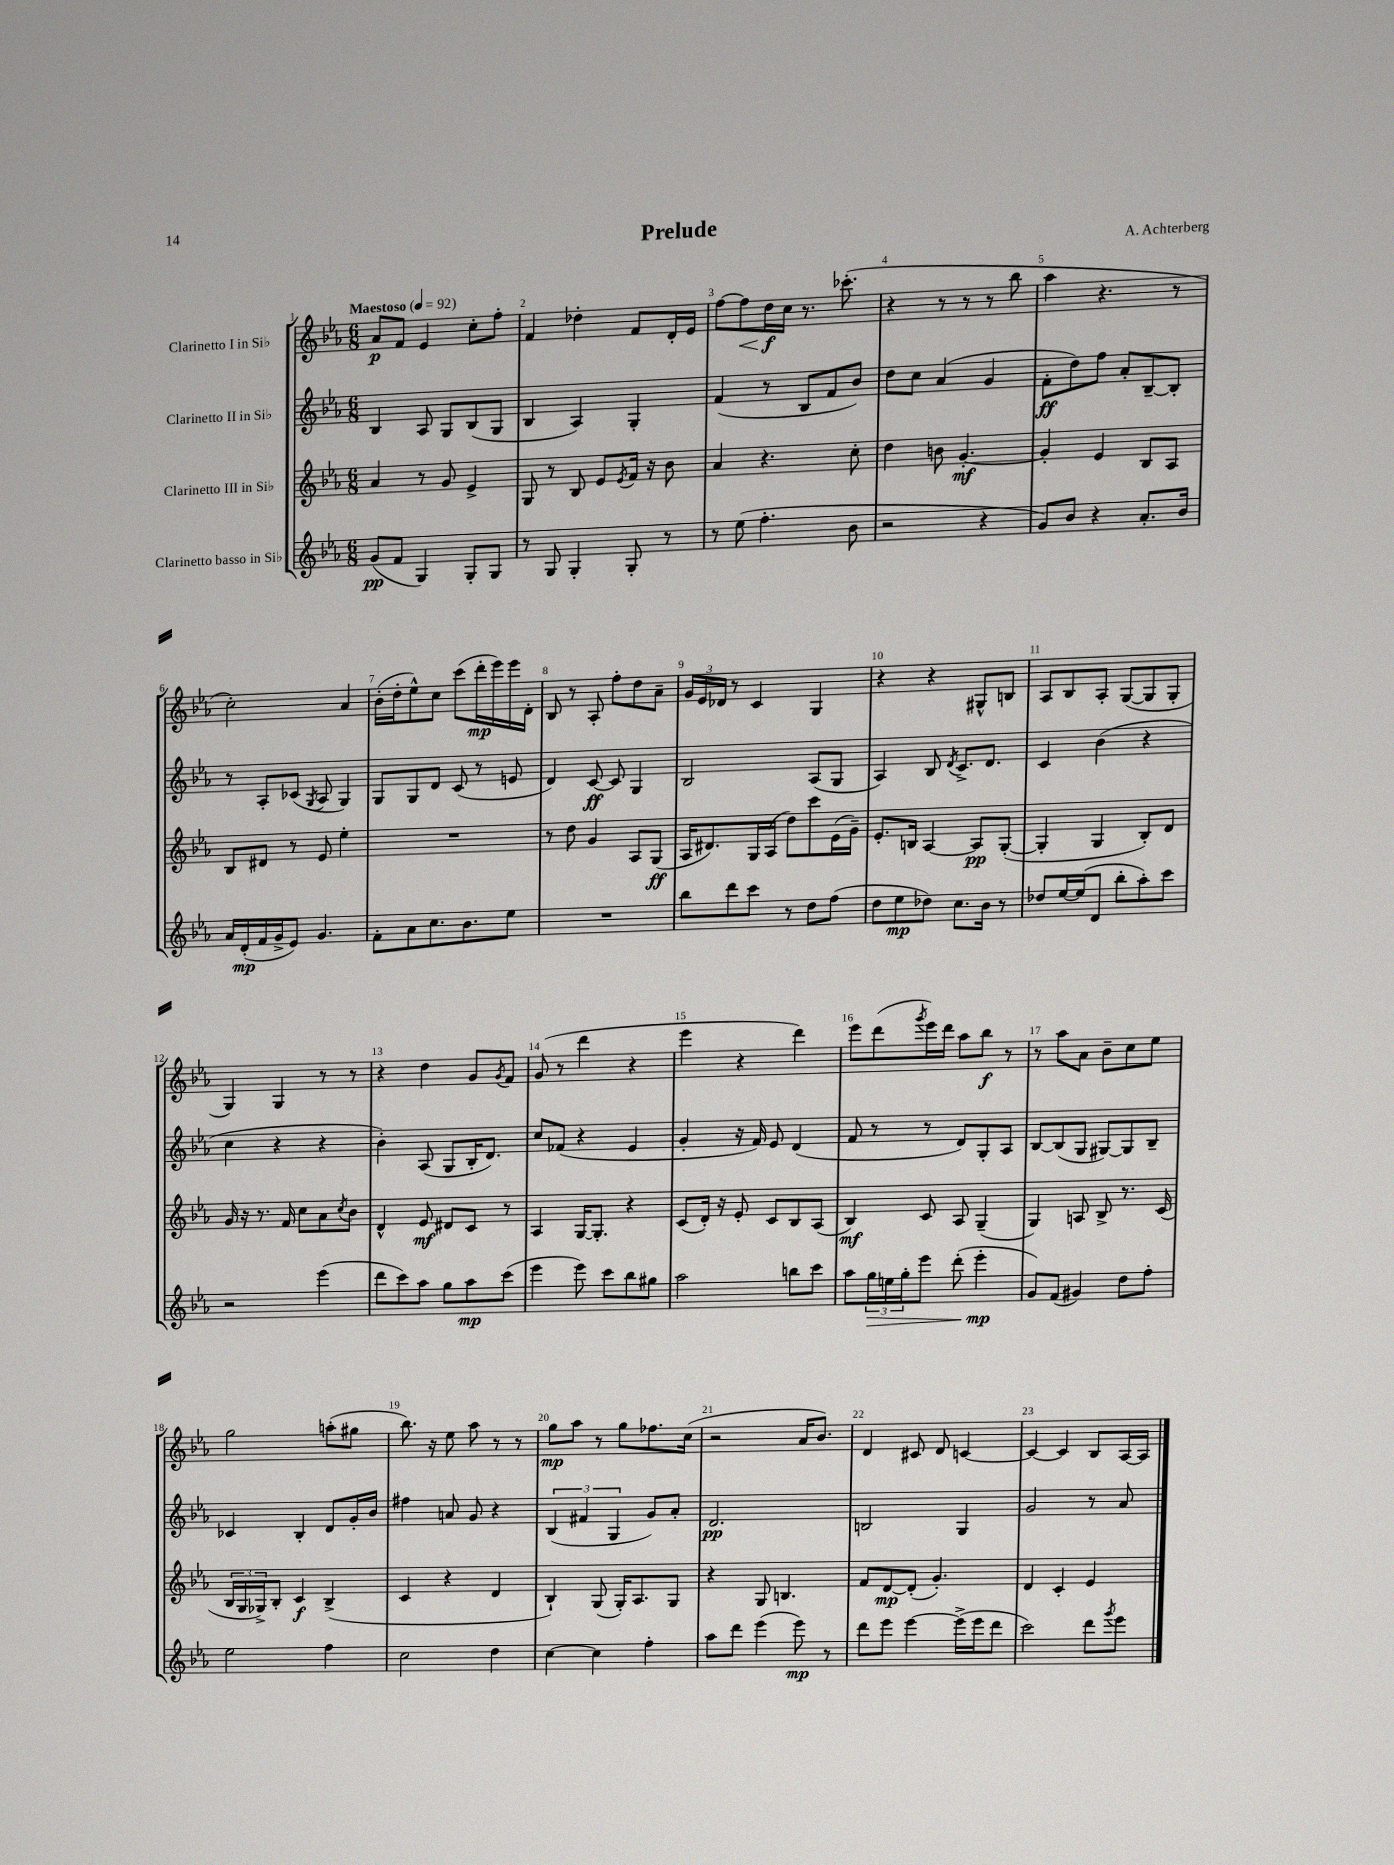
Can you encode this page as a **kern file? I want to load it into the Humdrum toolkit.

**kern	**kern	**kern	**kern
*staff4	*staff3	*staff2	*staff1
*clefG2	*clefG2	*clefG2	*clefG2
*k[b-e-a-]	*k[b-e-a-]	*k[b-e-a-]	*k[b-e-a-]
*M6/8	*M6/8	*M6/8	*M6/8
*MM92	*MM92	*MM92	*MM92
(8g	4a-	4B-	8a-
8f	.	.	8f
4G)	8r	8A-	4e-
.	8g	8G	.
8G'	4e-^	(8B-	8cc'
8G	.	8G	8ff'
=	=	=	=
8r	8G	4B-	4f
8G	8r	.	.
4G'	8B-	4A-)	4dd-'
.	8e-	.	.
.	8qe-	.	.
8G'	16f	4G'	8f
.	16r	.	.
8r	8b-	.	16d'
.	.	.	16e-
=	=	=	=
8r	4a-	(4f	[8ff
(8ee-	.	.	8ff]
4.ff'	4.r	8r	16dd
.	.	.	16cc
.	.	8B-	8.r
.	.	8f	.
.	.	.	(8.ccc-'
8b-	8cc'	8b-)	.
=	=	=	=
2r	4dd	8dd	4r
.	.	8cc	.
.	8b	(4a-	8r
.	[4.g'	.	8r
4r	.	4g	8r
.	.	.	8bb-
=	=	=	=
8g)	4g']	8f'	4aa-
8b-	.	8dd)	.
4r	4e-	8ff	4.r
.	.	8a-'	.
8.a-'	8B-	[8B-~	.
.	8A-	8B-']	8r
16b-	.	.	.
=	=	=	=
16a-	8B-	8r	2cc')
(16d'	.	.	.
16f	8d#	8A-'	.
16g^	.	.	.
8e-)	8r	(8c-	.
.	.	8qG	.
4.g	8e-	8A-	.
.	4ee-'	4G)	4a-
=	=	=	=
8f'	2.r	8G	(16b-'
.	.	.	16dd'
8a-	.	8G	8ee-^^)
8.cc	.	8d	8cc
.	.	(8c	(8ccc
8.b-	.	.	.
.	.	8r	16ddd'
.	.	.	16eee-)
8ee-	.	8e	16eee-
.	.	.	16d'
=	=	=	=
2.r	8r	4d)	8B-
.	8dd	.	8r
.	4g	[8c	8A-'
.	.	8c]	8ff'
.	8A-	4G	8dd
.	(8G	.	8a-~
=	=	=	=
8bb-	16A-	2B-	24g
.	.	.	24e-
.	8.d#)	.	.
.	.	.	24d-
8ddd	.	.	8r
8ccc	16G	.	4c
.	(16A-	.	.
8r	8dd)	.	.
8dd	8ccc	(8A-	4G
(8ff	(16e-	8G	.
.	16g~)	.	.
=	=	=	=
8dd	8.e-'	4A-)	4r
8ee-	.	.	.
.	16B	.	.
8dd-)	[4A-	8B-	4r
.	.	8qd	.
8.cc	.	8.c^	.
.	8A-]	.	8G#^^
16b-	.	8.d	.
8r	([8G'	.	8B
=	=	=	=
8dd-	4G']	4c	8A-
[16ee-	.	.	8B-
(16ee-]	.	.	.
8d	4G	(4b-	8A-'
8bb-'	.	.	([8G
8aa-')	8B-')	4r	8G]
8ccc	8d	.	8G'
=	=	=	=
2r	16g	4cc	4G)
.	16r	.	.
.	8.r	.	.
.	.	4r	4G
.	16f	.	.
.	8cc	.	.
(4eee-	8a-	4r	8r
.	8qcc	.	.
.	8b-	.	8r
=	=	=	=
8ddd	4d^^	4b-')	4r
8ccc)	.	.	.
8aa-	8e-	(8A-	4dd
8gg	8d#	8G	.
8aa-	8c	16B-'	8g
.	.	8.d)	.
.	.	.	8qg
(8ccc	8r	.	8f
=	=	=	=
4eee-	4A-	8cc	(8g
.	.	(8f-	8r
8eee-)	[16G	4r	4ddd
.	8.G']	.	.
8ccc	.	.	.
8bb-	4r	4e-	4r
8gg#	.	.	.
=	=	=	=
2aa-	(8c	4g'	4eee-
.	16d')	.	.
.	16r	.	.
.	8e-'	16r	4r
.	.	16f)	.
.	8c	8e-	.
8bb	8B-	(4d	4ddd)
8ccc	(8A-	.	.
=	=	=	=
8aa-	4B-)	8f	8eee-
24gg	.	8r	(8ddd
24ee	.	.	.
24gg'	.	.	.
.	.	.	8qggg
8eee-	8c	8r	16eee-)
.	.	.	16ddd
(8ddd'	8A-	8d)	8aa-
4eee-'	(4G~	8G'	8bb-
.	.	8A-	8r
=	=	=	=
8g)	4G)	[8B-	8r
(8f	.	(8B-]	8aa-
4g#)	8A	8G	8a-
.	8B-^	[8G#)	8b-~
8dd	8.r	8G#]	8cc
8ff'	.	8B-~	8ee-
.	(16c	.	.
=	=	=	=
2ee-	24B-	4c-	2gg
.	24G	.	.
.	24G-^)	.	.
.	8B-'	.	.
.	4c	4B-'	.
4ff	(4B-^	8d	(8aa'
.	.	16g'	8gg#
.	.	16b-	.
=	=	=	=
2cc	4c	4ff#	8.bb-)
.	.	.	16r
.	4r	8a	8ee-
.	.	8g	8aa-
4dd	4d	4r	8r
.	.	.	8r
=	=	=	=
[4cc	4B-`)	(6B-	8gg
.	.	.	8aa-
.	.	6f#	.
4cc]	(8G	.	8r
.	.	6G	.
.	16G')	.	8gg
.	8.A-	.	.
4ff'	.	8g)	8.ff-
.	8G	8a-'	.
.	.	.	(16cc
=	=	=	=
8aa-	4r	2.d	2r
8ddd	.	.	.
(4eee-	8G	.	.
.	4.B	.	.
8eee-)	.	.	16a-
.	.	.	8.b-)
8r	.	.	.
=	=	=	=
8ddd	8f	2B	4d
8eee-	[8d	.	.
[4eee-	(8d']	.	8c#
.	4.g')	.	8d
(16eee-^]	.	4G	[4c
16eee-	.	.	.
8ddd	.	.	.
=	=	=	=
2ccc)	4d	2g	4c_
.	4c'	.	4c]
8ddd	4e-	8r	8B-
8qggg	.	.	.
8eee-	.	8a-	[16A-
.	.	.	16A-]
==	==	==	==
*-	*-	*-	*-
